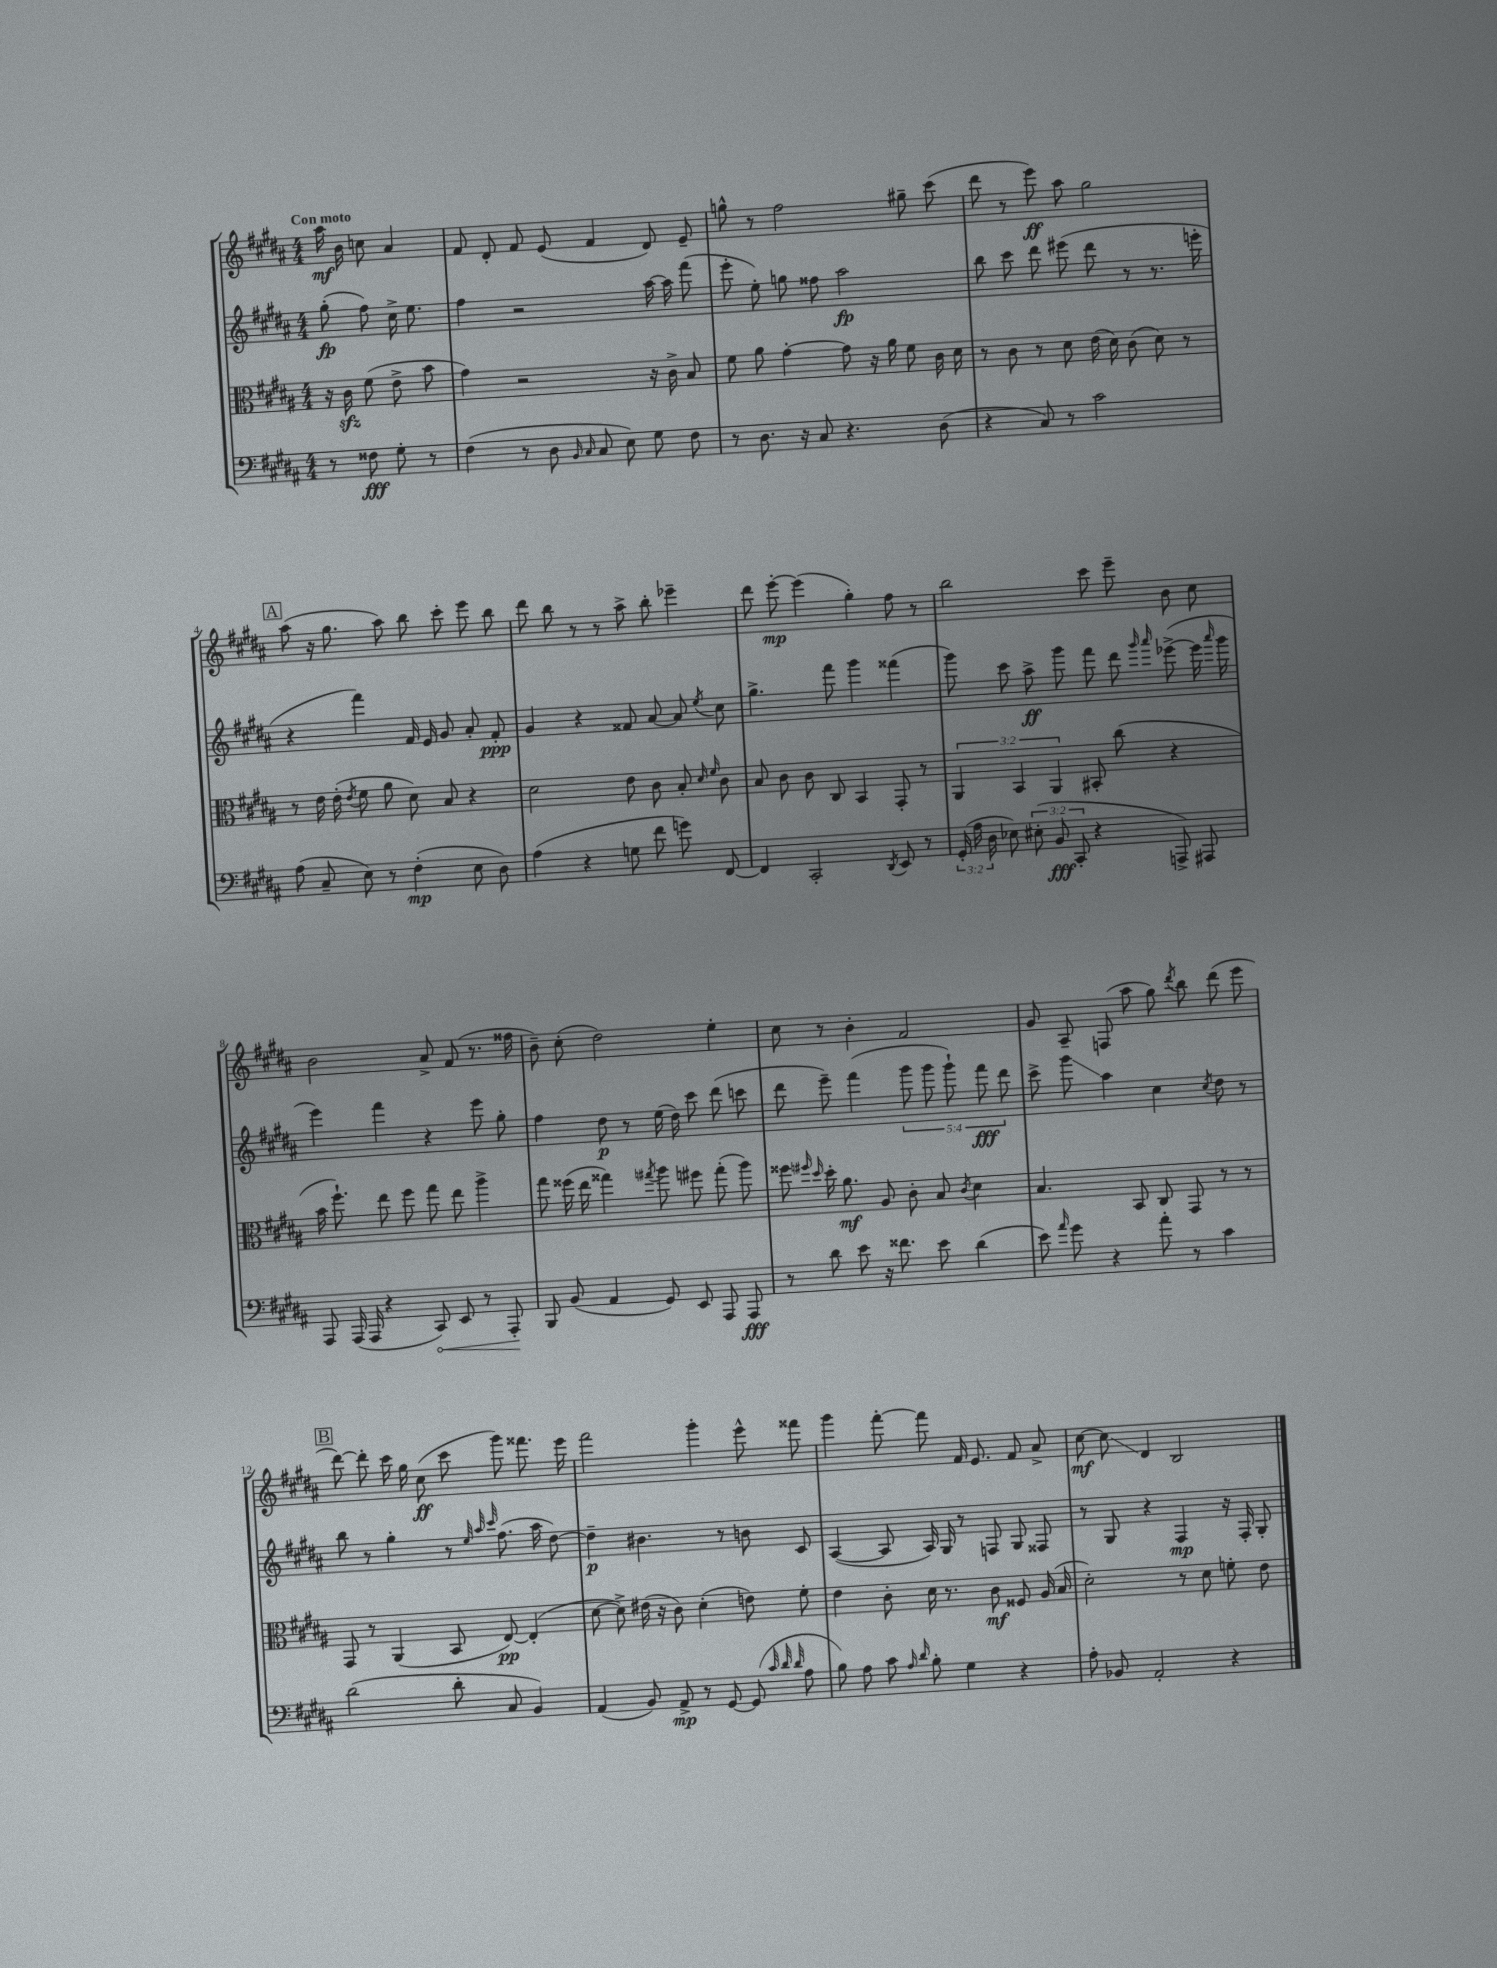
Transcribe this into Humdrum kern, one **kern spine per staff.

**kern	**kern	**kern	**kern
*staff4	*staff3	*staff2	*staff1
*clefF4	*clefC3	*clefG2	*clefG2
*k[f#c#g#d#a#]	*k[f#c#g#d#a#]	*k[f#c#g#d#a#]	*k[f#c#g#d#a#]
*M4/4	*M4/4	*M4/4	*M4/4
8r	16r	(8gg#'	16aa#
.	16c#	.	16b
8F##	(8f#	8ff#)	8cc
8G#'	8e^	16cc#^	4a#
.	.	8.ee	.
8r	8b	.	.
=	=	=	=
(4F#	4g#)	4ff#	8f#
.	.	.	8d#'
8r	2r	2r	8f#
8D#	.	.	(8e
16qqBB	.	.	.
16qqC#	.	.	.
8C#	.	.	4f#
8E)	.	.	.
8G#	16r	[16aa#	8d#)
.	16c#^	16aa#]	.
8F#	8B	(8fff#	8e~
=	=	=	=
8r	8f#	8eee'	8gg^^
8.D#	8a#	8ee')	8r
.	[4g#'	8gg	2ff#
16r	.	.	.
8C#	.	8ff##	.
4.r	8g#]	2aa#	.
.	16r	.	.
.	16a#	.	.
.	8f#	.	8gg#~
(8D#	16c#	.	(8ccc#
.	16d#	.	.
=	=	=	=
4r	8r	8bb	8ddd#
.	8c#	8ccc#	8r
8C#)	8r	8ddd#	8eee)
8r	8d#	(8eee#	8aa#
2c#	(16e	8ddd#	2gg#
.	16d#)	.	.
.	(8c#	8r	.
.	8d#)	8.r	.
.	8r	.	.
.	.	16eee'	.
=	=	=	=
(8A#	8r	4r	(8aa#
8C#~	16e	.	16r
.	(16e'	.	8.gg#
.	8qe	.	.
8E)	8f#	4fff#)	.
8r	8a#	.	8aa#)
(4F#'	8d#)	16f#	8bb
.	.	16e	.
.	8B	8g#	8ccc#'
8E	4r	8a#'	8eee
8D#)	.	8f#'	8bb
=	=	=	=
(4A#	2d#	4g#	8ddd#
.	.	.	8bb
4r	.	4r	8r
.	.	.	8r
8G	8e	8f##	8aa#^
8f#	8c#	[8a#	8bb'
8g)	8B'	8a#]	4eee-~
.	16qqd#	.	.
.	16qqf#	8qee	.
[8FF#	8c#	8cc#	.
=	=	=	=
4FF#]	8B	4.gg#^	8ddd#
.	8c#	.	[8eee'
2CC#'	8c#	.	(4eee]
.	8C#	8fff#	.
.	4BB	4ggg#	4gg#')
8qDD#	.	.	.
8EE	8GG#'	(4fff##	8ff#
8r	8r	.	8r
=	=	=	=
(24GG#'	6AA#	8ggg#)	2bb
24A#	.	.	.
24D#	.	.	.
8E-)	.	8ccc#	.
.	6BB	.	.
(12E#'	.	8aa#^	.
12BB	6AA#	.	.
.	.	8ggg#	.
12CC#'	.	.	.
4r	8BB#'	8fff#	8ccc#
.	(8cc#	8ddd#	8eee~
.	.	16qqggg#	.
.	.	16qqaaa#	.
8AAA^)	4r	([8eee-^	8b
8AAA#	.	16eee-]	8cc#
.	.	16qqaaa#	.
.	.	16ggg#	.
=	=	=	=
8AAA#	16b	4eee)	2b
.	8.ff#`)	.	.
(16AAA#	.	.	.
16AAA#	.	.	.
4r	8ee	4fff#	.
.	8ff#	.	.
8CC#)	8gg#	4r	8a#^
8EE	8ee	.	(8f#
8r	4aa#^	8eee	8.r
8AAA#'	.	8gg#'	.
.	.	.	16ff##
=	=	=	=
8BBB	8gg#	4ff#	8b~)
(8BB	(16ff##	.	(8cc#'
.	16ee	.	.
4AA#	4gg##)	8dd#	2dd#)
.	.	8r	.
.	8qgg#	.	.
8GG#)	8aa#	(16ee	.
.	.	16dd#)	.
8EE	8ff#	8ccc#	.
8AAA#	(8gg#'	(8ddd#	4ee'
8AAA#	8aa#)	8ccc	.
=	=	=	=
8r	8ff##	8ddd#	8cc#
.	16qqff#	.	.
.	16qqdd#	.	.
8d#	16dd#'	8eee~)	8r
.	8.a#	.	.
8e	.	(4fff#	4b'
16r	8A#	.	.
8.f##	.	.	.
.	8c#'	10ggg#	2f#
.	.	10ggg#	.
8e	8B	.	.
.	.	10ggg#`)	.
.	8qc#	.	.
(4d#	4d#	.	.
.	.	10fff#	.
.	.	10ddd#	.
=	=	=	=
8e)	4.B	8ccc#^	8g#
16qqa#	.	.	.
8g#	.	8ggg#	8A#~
4r	.	4aa#	(8F
.	8BB	.	8aa#
8a#'	8C#	4cc#	8gg#)
.	.	.	8qddd#
8r	8GG#	.	8bb
.	.	8qcc#	.
4c#	8r	8dd#	(8ddd#
.	8r	8r	8eee
=	=	=	=
(2d#	8GG#	8bb	[8ddd#)
.	8r	8r	8ddd#']
.	(4AA#	4gg#'	16ccc#
.	.	.	16gg#
.	.	.	(8cc#
8d#'	8BB	8r	8ccc#
.	.	32qqee	.
.	.	32qqaa#	.
.	.	32qqccc#	.
8C#	[8E)	(8.ff#	8ggg#)
4BB)	(4E']	.	8.fff##
.	.	16aa#	.
.	.	[8dd#)	.
.	.	.	16eee
=	=	=	=
(4AA#	[8d#	4dd#~]	2fff#
.	8d#^])	.	.
8BB)	(16e#	4.b#	.
.	16r	.	.
8AA#^	8c#)	.	.
8r	(4d#'	.	4ggg#'
[8GG#	.	8r	.
(8GG#]	8e)	8b	8eee^^
32qqc#	.	.	.
32qqd#	.	.	.
32qqd#	.	.	.
8A#	8f#'	8c#	8fff##
=	=	=	=
8B)	4e	([4A#	4ggg#
8A#	.	.	.
8c#	8c#'	8A#]	[8fff#'
16qqA#	.	.	.
16qqd#	.	.	.
8B'	16d#	16A#)	8fff#]
.	8.r	16G#	.
4G#	.	8r	16f#
.	.	.	8.e
.	8c#	8F	.
4r	8F##	8G#	8f#
.	(16A#	8F##	8a#^
.	16B	.	.
=	=	=	=
8A#'	2d#')	8r	[8cc#
8BB-	.	8G#	8cc#]
2AA#'	.	4r	4d#
.	8r	4F#	2B
.	8d#	.	.
4r	8f'	16r	.
.	.	16F#'	.
.	8e	8G#'	.
==	==	==	==
*-	*-	*-	*-
